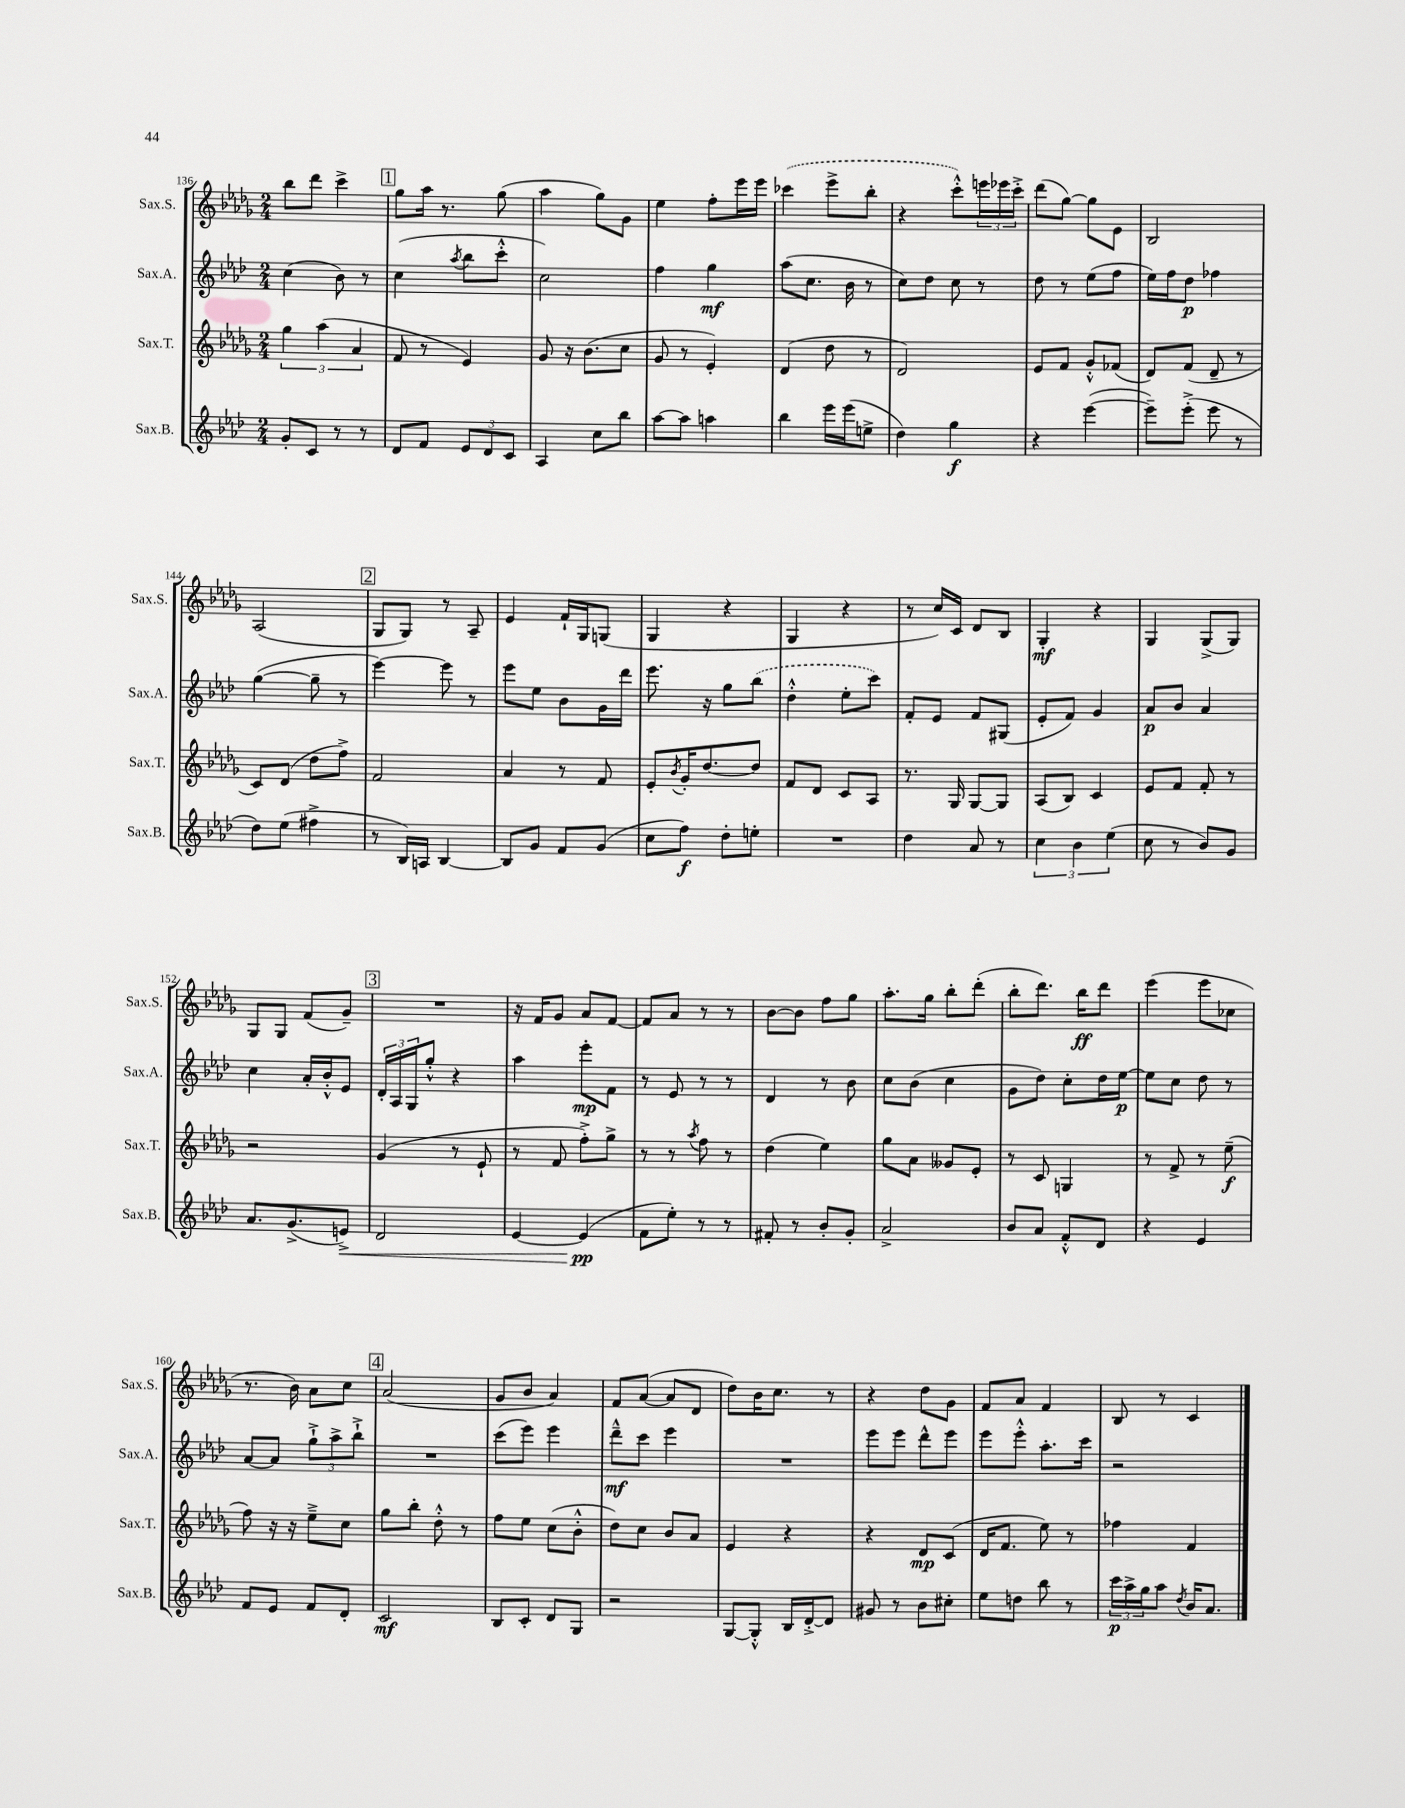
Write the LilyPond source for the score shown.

<<
\new StaffGroup <<
\new Staff = "s0" \with { instrumentName = "Sax.S." shortInstrumentName = "Sax.S." } {
    \clef treble \key des \major \numericTimeSignature \time 2/4
    bes''8 des'''8 c'''4-> |
    \mark \markup { \box "1" } ges''8 aes''16 r8. ges''8( |
    aes''4 ges''8) ges'8 |
    ees''4 f''8-. ees'''16 ees'''16 |
    \once \slurDashed ces'''4( ees'''8-> bes''8-. |
    r4 c'''8-.-^) \tuplet 3/2 { e'''16 ees'''16 c'''16-.-> } |
    des'''8( ges''8~) ges''8 ees'8 |
    bes2 |
    aes2( |
    \mark \markup { \box "2" } ges8 ges8) r8 aes8-- |
    ees'4 f'16-! ges16 g8( |
    ges4 r4 |
    ges4 r4 |
    r8 c''16) c'16 des'8 bes8 |
    ges4-.\mf r4 |
    ges4 ges8->( ges8) |
    ges8 ges8 f'8( ges'8--) |
    \mark \markup { \box "3" } R2 |
    r16 f'16 ges'8 aes'8 f'8~ |
    f'8 aes'8 r8 r8 |
    bes'8~ bes'8 f''8 ges''8 |
    aes''8.-. ges''16 bes''8-. des'''8-.( |
    bes''8-. des'''8.) bes''16\ff des'''8 |
    ees'''4( ees'''8 ces''8 |
    r8. bes'16) aes'8 c''8 |
    \mark \markup { \box "4" } aes'2( |
    ges'8 bes'8 aes'4) |
    f'8 aes'8~( aes'8 des'8 |
    des''8) bes'16 c''8. r8 |
    r4 des''8 ges'8 |
    f'8 aes'8 f'4 |
    bes8 r8 c'4 \bar "|." |
}
\new Staff = "s1" \with { instrumentName = "Sax.A." shortInstrumentName = "Sax.A." } {
    \clef treble \key aes \major \numericTimeSignature \time 2/4
    c''4( bes'8) r8 |
    \mark \markup { \box "1" } c''4( \acciaccatura { aes''8 } bes''8 c'''8-.-^ |
    c''2) |
    f''4 g''4\mf |
    aes''8( c''8. bes'16 r8 |
    c''8) des''8 c''8 r8 |
    des''8 r8 ees''8( f''8 |
    ees''16) f''16 des''8\p fes''4 |
    g''4~( g''8-- r8 |
    \mark \markup { \box "2" } ees'''4~) ees'''8 r8 |
    ees'''8 ees''8 bes'8 g'16 des'''16 |
    ees'''8. r16 g''8 \once \slurDashed bes''8( |
    des''4-.-^ ees''8-. c'''8) |
    f'8-. ees'8 f'8 gis8( |
    ees'8-. f'8) g'4 |
    aes'8\p bes'8 aes'4 |
    c''4 aes'16-. bes'16-.-^ ees'8 |
    \mark \markup { \box "3" } \tuplet 3/2 { des'16-. aes16 g16 } g''8-.-^ r4 |
    aes''4 ees'''8-.\mp f'8 |
    r8 ees'8 r8 r8 |
    des'4 r8 bes'8 |
    c''8 bes'8( c''4 |
    g'8 des''8) c''8-. des''16 ees''16~\p |
    ees''8 c''8 des''8 r8 |
    aes'8~ aes'8 \tuplet 3/2 { g''8-!-> aes''8-> bes''8-!-> } |
    \mark \markup { \box "4" } R2 |
    c'''8( ees'''8) ees'''4 |
    des'''8---^\mf c'''8 ees'''4 |
    R2 |
    ees'''8 ees'''8 des'''8-^ ees'''8 |
    ees'''8 ees'''8-.-^ aes''8.-. c'''16 |
    r2 \bar "|." |
}
\new Staff = "s2" \with { instrumentName = "Sax.T." shortInstrumentName = "Sax.T." } {
    \clef treble \key des \major \numericTimeSignature \time 2/4
    \tuplet 3/2 { ges''4 aes''4( aes'4 } |
    \mark \markup { \box "1" } f'8 r8 ees'4) |
    ges'8 r16 bes'8.( c''8 |
    ges'8 r8 ees'4-.) |
    des'4( des''8 r8 |
    des'2) |
    ees'8 f'8 ges'8-.-^ fes'8( |
    des'8) f'8( des'8-- r8 |
    c'8) des'8( des''8 f''8->) |
    \mark \markup { \box "2" } f'2 |
    aes'4 r8 f'8 |
    ees'8-. \acciaccatura { bes'8 } ges'16-. des''8.~ des''8 |
    f'8 des'8 c'8 aes8 |
    r8. ges16 ges8~ ges8 |
    aes8( bes8) c'4 |
    ees'8 f'8 f'8-. r8 |
    r2 |
    \mark \markup { \box "3" } ges'4( r8 ees'8-! |
    r8 f'8 f''8-.->) ges''8-> |
    r8 r8 \acciaccatura { aes''8 } f''8 r8 |
    des''4( ees''4) |
    ges''8 aes'8 geses'8 ees'8-. |
    r8 c'8 g4 |
    r8 f'8-> r8 ees''8--\f( |
    f''8) r16 r16 ees''8---> c''8 |
    \mark \markup { \box "4" } ges''8 bes''8-. des''8-.-^ r8 |
    f''8 ees''8 c''8( bes'8-.-^ |
    des''8) c''8 bes'8 aes'8 |
    ees'4 r4 |
    r4 des'8\mp c'8( |
    des'16 f'8. ees''8) r8 |
    fes''4 f'4 \bar "|." |
}
\new Staff = "s3" \with { instrumentName = "Sax.B." shortInstrumentName = "Sax.B." } {
    \clef treble \key aes \major \numericTimeSignature \time 2/4
    g'8-. c'8 r8 r8 |
    \mark \markup { \box "1" } des'8 f'8 \tuplet 3/2 { ees'8 des'8 c'8 } |
    aes4 c''8 bes''8 |
    aes''8~ aes''8 a''4 |
    bes''4 ees'''16 ees'''16( e''8-> |
    des''4) g''4\f |
    r4 ees'''4~( |
    ees'''8--) ees'''8-.->( ees'''8 r8 |
    des''8) ees''8( fis''4-> |
    \mark \markup { \box "2" } r8 bes16) a16 bes4~ |
    bes8 g'8 f'8 g'8( |
    c''8 f''8\f) des''8-. e''8-. |
    R2 |
    des''4 aes'8 r8 |
    \tuplet 3/2 { c''4 bes'4 ees''4( } |
    c''8 r8 bes'8) g'8 |
    aes'8. g'8.->( e'8->\<) |
    \mark \markup { \box "3" } des'2 |
    ees'4~ ees'4\pp\!( |
    f'8 ees''8-.) r8 r8 |
    fis'8-. r8 bes'8-. g'8-. |
    aes'2-> |
    bes'8 aes'8 f'8-.-^ des'8 |
    r4 ees'4 |
    f'8 ees'8 f'8 des'8-. |
    \mark \markup { \box "4" } c'2\mf |
    bes8 c'8-. des'8 g8 |
    r2 |
    g8~ g8-.-^ bes16 des'16~-.-> des'8 |
    gis'8 r8 bes'8 cis''8-. |
    ees''8 d''8 bes''8 r8 |
    \tuplet 3/2 { c'''16\p aes''16-> g''16 } aes''8 \acciaccatura { des''8 } bes'16 aes'8. \bar "|." |
}
>>
>>
\layout { \context { \Score currentBarNumber = #136 } }
